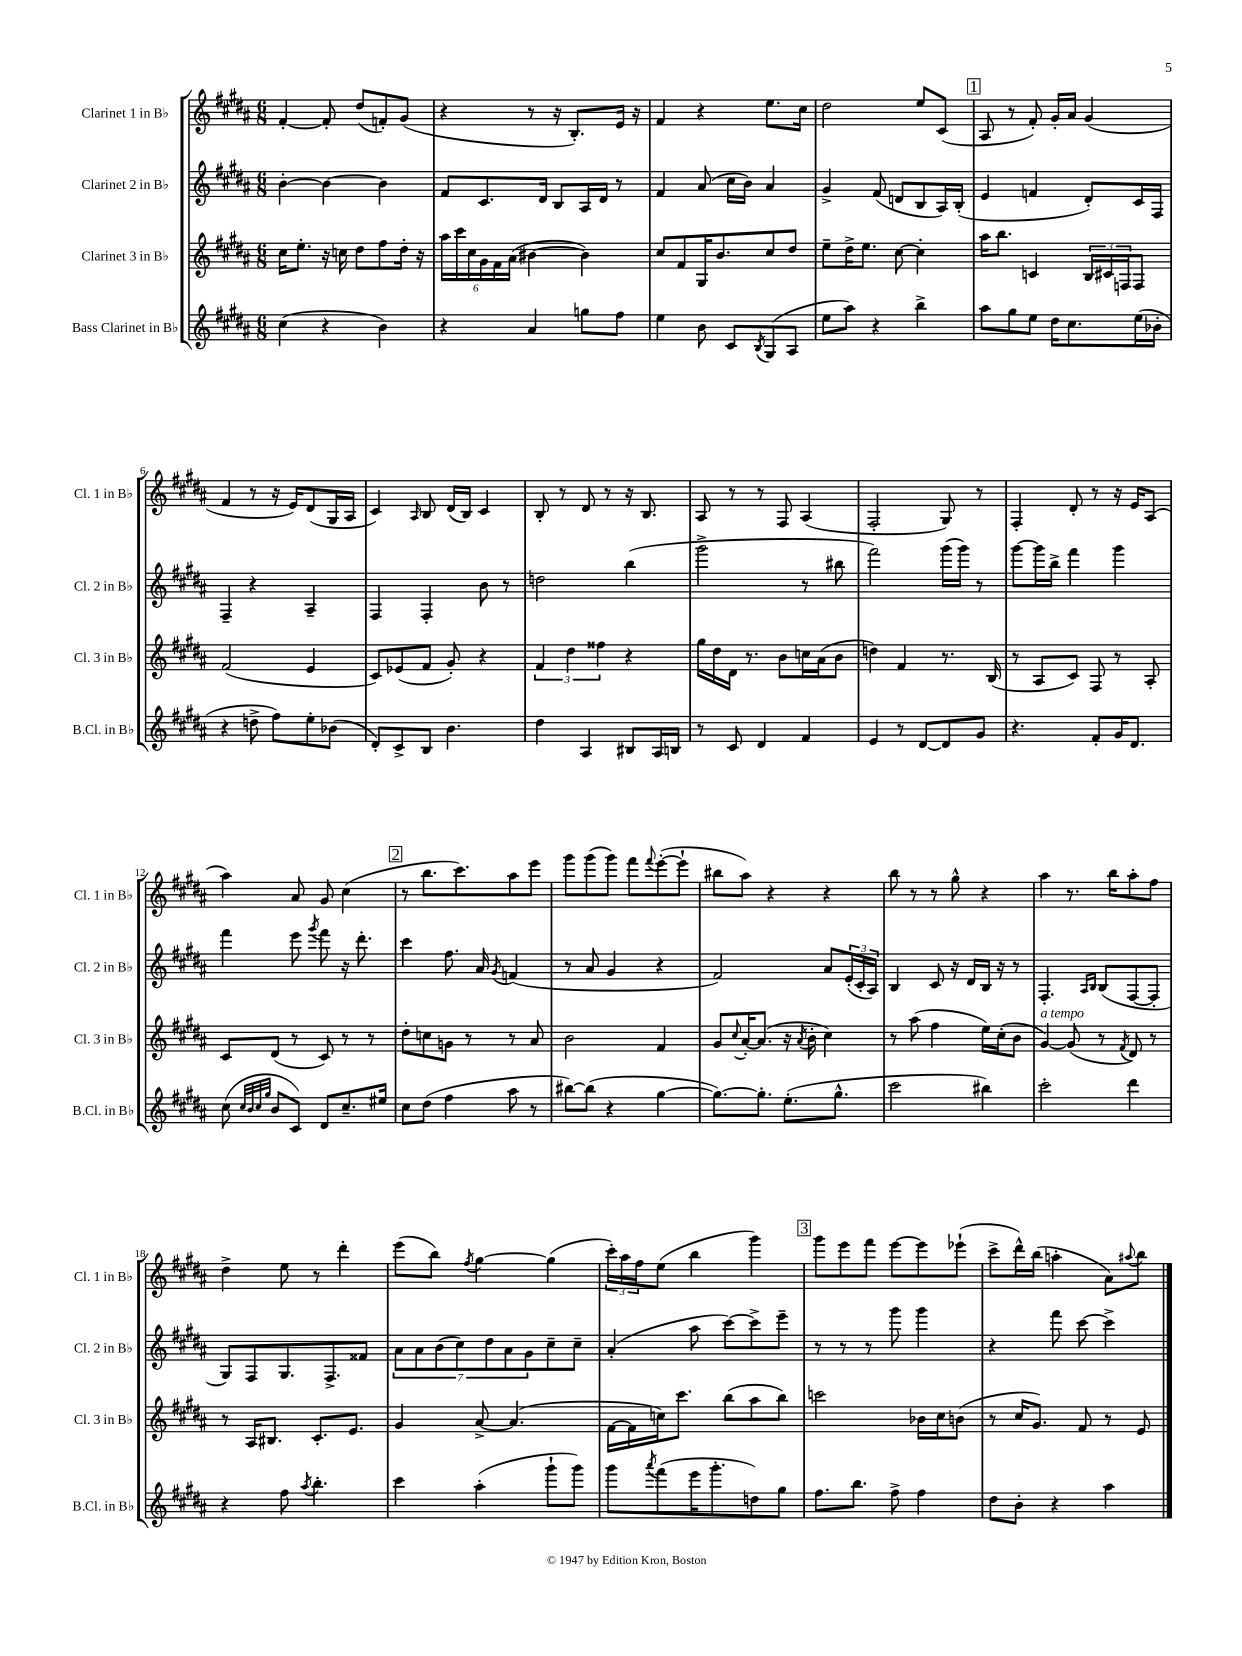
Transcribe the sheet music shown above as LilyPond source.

<<
\new StaffGroup <<
\new Staff = "s0" \with { instrumentName = "Clarinet 1 in Bb" shortInstrumentName = "Cl. 1 in Bb" } {
    \clef treble \key b \major \numericTimeSignature \time 6/8
    fis'4~-. fis'8-. dis''8( f'8-.) gis'8( |
    r4 r8 r16 b8.-.) e'16 r16 |
    fis'4 r4 e''8. cis''16 |
    dis''2 e''8 cis'8( |
    \mark \markup { \box "1" } ais8 r8 fis'8-.) gis'16-. ais'16 gis'4( |
    fis'4 r8 r16 e'16) dis'8( gis16 ais16 |
    cis'4) \grace { ais16 } b8 dis'16( b16) cis'4 |
    b8-. r8 dis'8 r8 r16 b8. |
    ais8 r8 r8 fis8 ais4( |
    fis2-. gis8) r8 |
    fis4-. dis'8-. r8 r16 e'16 ais8( |
    ais''4) ais'8 gis'8 cis''4( |
    \mark \markup { \box "2" } r8 b''8. cis'''8.) ais''8 e'''8 |
    gis'''8 gis'''8( gis'''8) fis'''8 \appoggiatura { fis'''8 } e'''8~-.( e'''8-! |
    bis''8 ais''8) r4 r4 |
    b''8 r8 r8 gis''8-^ r4 |
    ais''4 r8. b''16 ais''8-. fis''8 |
    dis''4-> e''8 r8 dis'''4-. |
    e'''8( b''8) \acciaccatura { fis''8 } gis''4~ gis''4( |
    \tuplet 3/2 { cis'''16-.) ais''16 fis''16 } e''8( b''4 gis'''4) |
    \mark \markup { \box "3" } gis'''8 e'''8 fis'''8 e'''8~ e'''8 ees'''8-!( |
    cis'''8-> dis'''16-^) b''16( a''4-. ais'8) \appoggiatura { ais''8 } b''8 \bar "|." |
}
\new Staff = "s1" \with { instrumentName = "Clarinet 2 in Bb" shortInstrumentName = "Cl. 2 in Bb" } {
    \clef treble \key b \major \numericTimeSignature \time 6/8
    b'4~-. b'4~ b'4 |
    fis'8 cis'8. dis'16 b8 ais16 dis'16 r8 |
    fis'4 ais'8( cis''16 b'16) ais'4 |
    gis'4-> fis'8( d'8 b8 ais16) b16-.( |
    \mark \markup { \box "1" } e'4 f'4 dis'8-.) cis'16 fis16 |
    fis4-- r4 ais4-- |
    fis4 fis4-. b'8 r8 |
    d''2 b''4( |
    gis'''2-> r8 bis''8 |
    fis'''2) gis'''16( gis'''16) r8 |
    gis'''8~ gis'''16 b''16-> fis'''4 gis'''4 |
    fis'''4 e'''8 \acciaccatura { gis'''8 } fis'''8 r16 dis'''8.-. |
    \mark \markup { \box "2" } cis'''4 fis''8. ais'16 \acciaccatura { gis'8 } f'4( |
    r8 ais'8 gis'4 r4 |
    fis'2) ais'8 \tuplet 3/2 { e'16-.( cis'16-. ais16) } |
    b4 cis'8 r16 dis'16 b16 r16 r8 |
    fis4.-. \grace { ais16 b16 } b8( fis8~ fis8-. |
    gis8) fis8 gis8. fis8.-> fisis'8 |
    \tuplet 7/4 { ais'8 ais'8 b'8( cis''8) dis''8 ais'8 gis'8 } cis''8-- cis''8-- |
    ais'4-.( ais''8 cis'''8~) cis'''8-> e'''8-- |
    \mark \markup { \box "3" } r8 r8 r8 gis'''8 gis'''4 |
    r4 fis'''8 cis'''8~ cis'''4-> \bar "|." |
}
\new Staff = "s2" \with { instrumentName = "Clarinet 3 in Bb" shortInstrumentName = "Cl. 3 in Bb" } {
    \clef treble \key b \major \numericTimeSignature \time 6/8
    cis''16 e''8.-. r16 c''16 dis''8 fis''8 dis''16-. r16 |
    \tuplet 6/4 { ais''16 cis'''16 cis''16 gis'16 fis'16 ais'16( } bis'4~ bis'4) |
    cis''8 fis'8 gis16 b'8. cis''8 dis''8 |
    e''8-- dis''16-> e''8. cis''8~ cis''4-. |
    \mark \markup { \box "1" } ais''16 b''8. c'4 \tuplet 3/2 { b16 cis'16 f16 } f8 |
    fis'2( e'4 |
    cis'8) ees'8( fis'8 gis'8-.) r4 |
    \tuplet 3/2 { fis'4 dis''4 fisis''4 } r4 |
    gis''16 dis''16 dis'16 r8. b'8 c''16 ais'16( b'8 |
    d''4) fis'4 r8. b16( |
    r8 ais8 cis'8) fis8 r8 ais8-. |
    cis'8 dis'8( r8 cis'8) r8 r8 |
    \mark \markup { \box "2" } dis''8-. c''8 g'8 r8 r8 ais'8 |
    b'2 fis'4 |
    gis'8 \appoggiatura { cis''8 } ais'16~-. ais'8.( r16 \acciaccatura { ais'8 } b'16-. cis''4) |
    r8 ais''8( fis''4 e''16) cis''16-.( b'8 |
    gis'4~^\markup { \italic "a tempo" }) gis'8( r8 \acciaccatura { fis'8 } dis'8) r8 |
    r8 ais16 bis8. cis'8.-. e'8. |
    gis'4 ais'8~-> ais'4.( |
    fis'16~ fis'16 c''16) cis'''8. b''8( ais''8 b''8) |
    \mark \markup { \box "3" } c'''2 bes'16 cis''16 b'8( |
    r8 cis''16 gis'8.) fis'8 r8 e'8 \bar "|." |
}
\new Staff = "s3" \with { instrumentName = "Bass Clarinet in Bb" shortInstrumentName = "B.Cl. in Bb" } {
    \clef treble \key b \major \numericTimeSignature \time 6/8
    cis''4( r4 b'4) |
    r4 ais'4 g''8 fis''8 |
    e''4 b'8 cis'8 \acciaccatura { b8 } gis8( ais8 |
    e''8 ais''8) r4 b''4-> |
    \mark \markup { \box "1" } ais''8 gis''8 e''8 dis''16 cis''8. e''16( bes'16-. |
    r4 d''8-> fis''8) e''8-. bes'8( |
    dis'8-.) cis'8-> b8 b'4. |
    dis''4 ais4 bis8 ais16 b16 |
    r8 cis'8 dis'4 fis'4 |
    e'4 r8 dis'8~ dis'8 gis'8 |
    r4. fis'8-. gis'16 dis'8. |
    cis''8( \grace { cis''32 b'32 cis''32 gis''32 } b'8 cis'8) dis'8 cis''8.-- eis''16 |
    \mark \markup { \box "2" } cis''8 dis''8( fis''4 ais''8 r8 |
    bis''8~) bis''8( r4 gis''4~ |
    gis''8.~) gis''8.-. e''8.-.( gis''8.-^ |
    cis'''2 bis''4) |
    cis'''2-. dis'''4 |
    r4 fis''8 \acciaccatura { ais''8 } b''4.-. |
    cis'''4 ais''4-.( gis'''8-! gis'''8) |
    gis'''8 \acciaccatura { ais'''8 } fis'''8( e'''16 gis'''8.-. d''8) gis''8 |
    \mark \markup { \box "3" } fis''8. b''8. fis''8-> fis''4 |
    dis''8 b'8-. r4 ais''4 \bar "|." |
}
>>
>>
